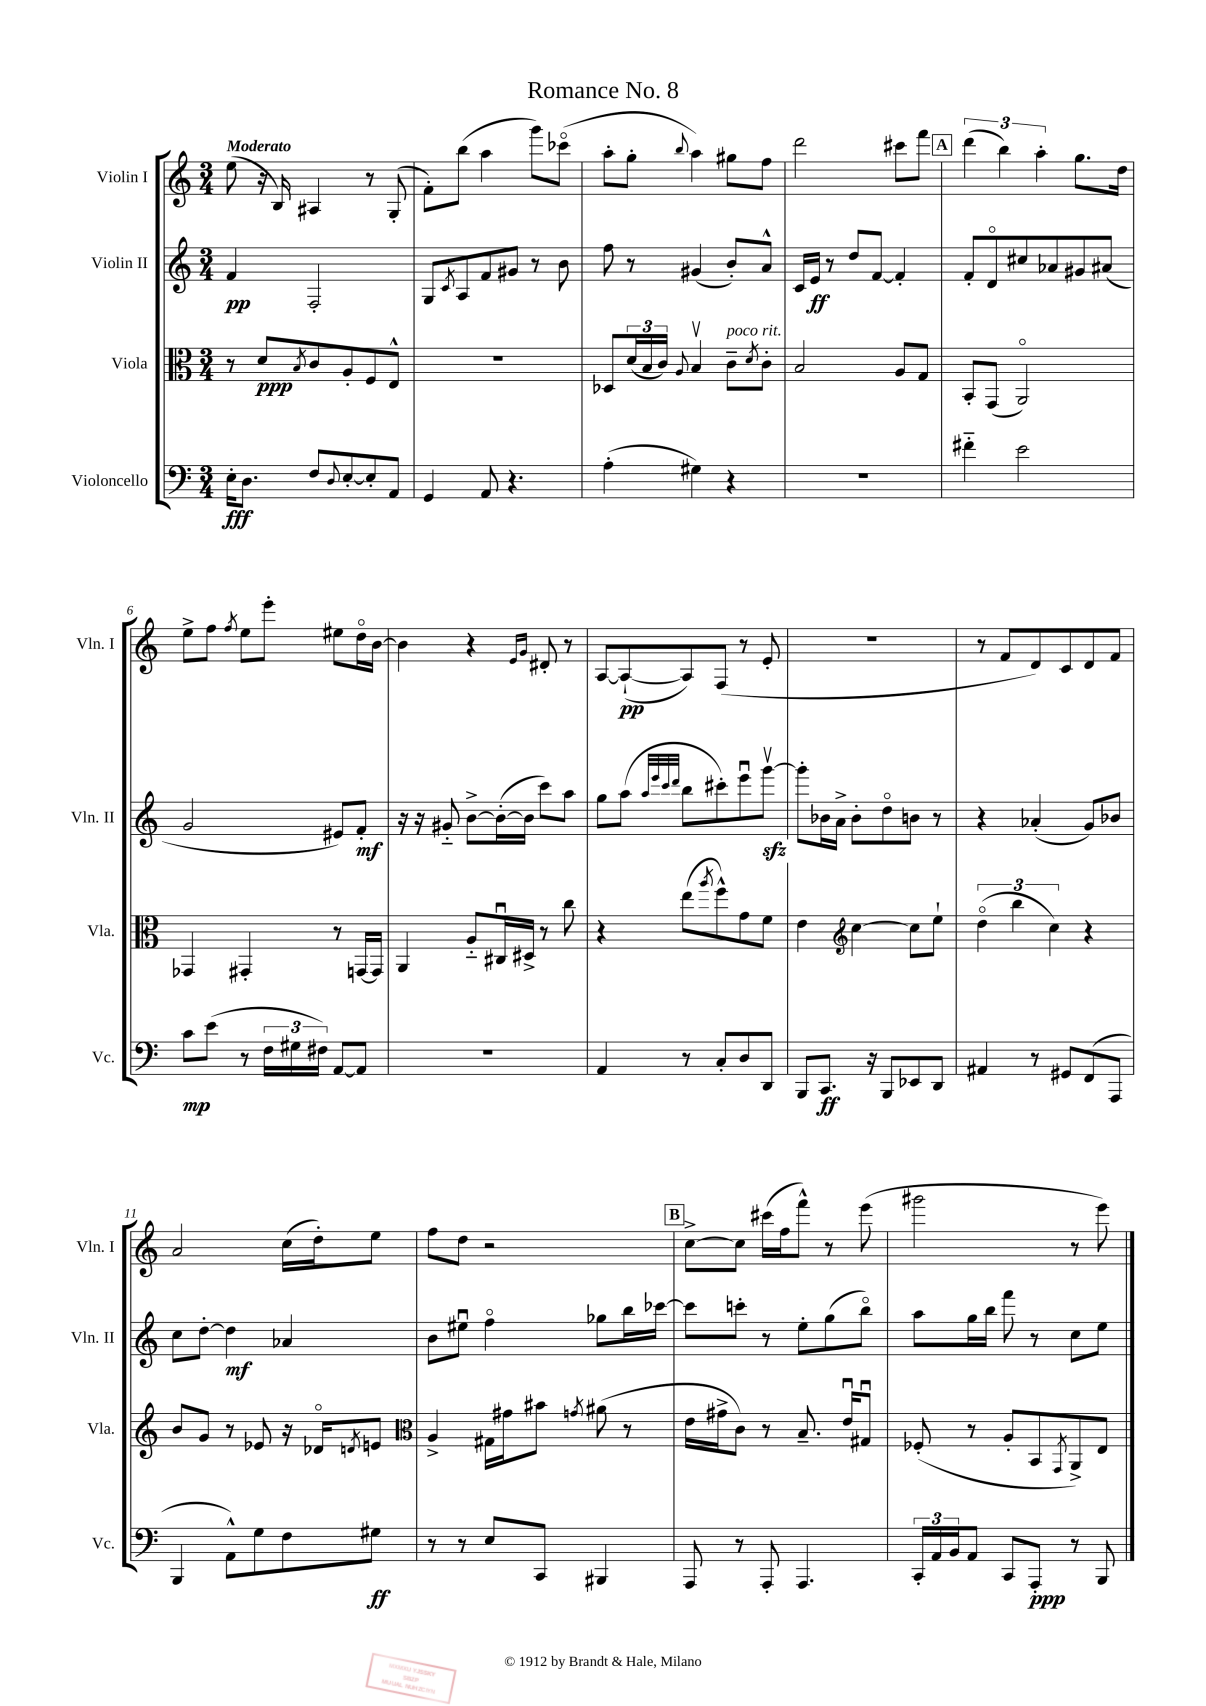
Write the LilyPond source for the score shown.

\header { title = "Romance No. 8" }
<<
\new StaffGroup <<
\new Staff = "s0" \with { instrumentName = "Violin I" shortInstrumentName = "Vln. I" } {
    \clef treble \key c \major \numericTimeSignature \time 3/4 \tempo "Moderato"
    e''8( r16 b16) ais4 r8 g8-.( |
    f'8-.) b''8( a''4 g'''8) ces'''8\flageolet( |
    a''8-. g''8-. \appoggiatura { b''8 } a''4) gis''8 f''8 |
    d'''2 cis'''8 f'''8 |
    \mark \markup { \box "A" } \tuplet 3/2 { d'''4( b''4) a''4-. } g''8. d''16 |
    e''8-> f''8 \acciaccatura { f''8 } e''8 e'''8-. eis''8 d''16\flageolet b'16~ |
    b'4 r4 \grace { e'16 g'16 } dis'8-. r8 |
    a8~ a8~-!\pp( a8) f8( r8 e'8-. |
    R2. |
    r8 f'8 d'8) c'8 d'8 f'8 |
    a'2 c''16( d''16-.) e''8 |
    f''8 d''8 r2 |
    \mark \markup { \box "B" } c''8~-> c''8 cis'''16( f''16 f'''8-^) r8 e'''8( |
    gis'''2 r8 e'''8) \bar "|." |
}
\new Staff = "s1" \with { instrumentName = "Violin II" shortInstrumentName = "Vln. II" } {
    \clef treble \key c \major \numericTimeSignature \time 3/4
    f'4\pp f2-. |
    g8 \acciaccatura { c'8 } a8 f'8 gis'8 r8 b'8 |
    f''8 r8 gis'4( b'8-.) a'8-^ |
    c'16 e'16\ff r8 d''8 f'8~ f'4-. |
    \mark \markup { \box "A" } f'8-. d'8\flageolet cis''8 aes'8 gis'8 ais'8( |
    g'2 eis'8) f'8-.\mf |
    r16 r16 gis'8-_ b'8~-> b'16~-.( b'16 c'''8) a''8 |
    g''8 a''8( \grace { a''32 e'''32 c'''32 d'''32 } b''8 cis'''8-.) e'''8\downbow g'''8~\upbow\sfz |
    g'''8-. bes'16 a'16-> bes'8-. d''8\flageolet b'8 r8 |
    r4 aes'4-.( g'8) bes'8 |
    c''8 d''8~-. d''4\mf aes'4 |
    b'8 eis''8\downbow f''4\flageolet ges''8 b''16 ces'''16~ |
    \mark \markup { \box "B" } ces'''8 c'''8-. r8 e''8-. g''8( b''8\flageolet) |
    a''8 g''16 b''16 f'''8 r8 c''8 e''8 \bar "|." |
}
\new Staff = "s2" \with { instrumentName = "Viola" shortInstrumentName = "Vla." } {
    \clef alto \key c \major \numericTimeSignature \time 3/4
    r8 d'8\ppp \acciaccatura { b8 } c'8 a8-. f8 e8-^ |
    R2. |
    des8 \tuplet 3/2 { d'16( b16 c'16) } \appoggiatura { a8 } b4\upbow c'8--^\markup { \italic "poco rit." } \acciaccatura { d'8 } c'8-. |
    b2 a8 g8 |
    \mark \markup { \box "A" } b,8-. g,8( a,2\flageolet) |
    ges,4 gis,4-. r8 g,16~ g,16 |
    a,4 a8-_ cis16\downbow dis16-> r8 c''8 |
    r4 e''8( \acciaccatura { a''8 } f''8-^) g'8 f'8 |
    e'4 \clef treble c''4~ c''8 e''8-! |
    \tuplet 3/2 { d''4\flageolet( b''4 c''4) } r4 |
    b'8 g'8 r8 ees'8 r16 des'16\flageolet \acciaccatura { d'8 } e'8 |
    \clef alto a4-> gis16 gis'16 bis'8 \acciaccatura { g'8 } ais'8( r8 |
    \mark \markup { \box "B" } e'16 gis'16-> c'8) r8 b8.-- e'16\downbow gis8\downbow |
    fes8-.( r8 a8-. b,8 \acciaccatura { g,8 } a,8->) e8 \bar "|." |
}
\new Staff = "s3" \with { instrumentName = "Violoncello" shortInstrumentName = "Vc." } {
    \clef bass \key c \major \numericTimeSignature \time 3/4
    e16-.\fff d8. f8 \appoggiatura { d8 } e8~-. e8-. a,8 |
    g,4 a,8 r4. |
    a4-.( gis4) r4 |
    R2. |
    \mark \markup { \box "A" } fis'4-_ e'2 |
    c'8\mp e'8( r8 \tuplet 3/2 { f16 gis16 fis16) } a,8~ a,8 |
    R2. |
    a,4 r8 c8-. d8 d,8 |
    b,,8 c,8.\ff r16 b,,8 ees,8 d,8 |
    ais,4 r8 gis,8 f,8( a,,8 |
    b,,4 a,8-^) g8 f8 gis8\ff |
    r8 r8 e8 c,8 bis,,4 |
    \mark \markup { \box "B" } a,,8 r8 a,,8-. a,,4. |
    \tuplet 3/2 { c,16-. a,16 b,16 } a,8 c,8 a,,8-.\ppp r8 b,,8 \bar "|." |
}
>>
>>
